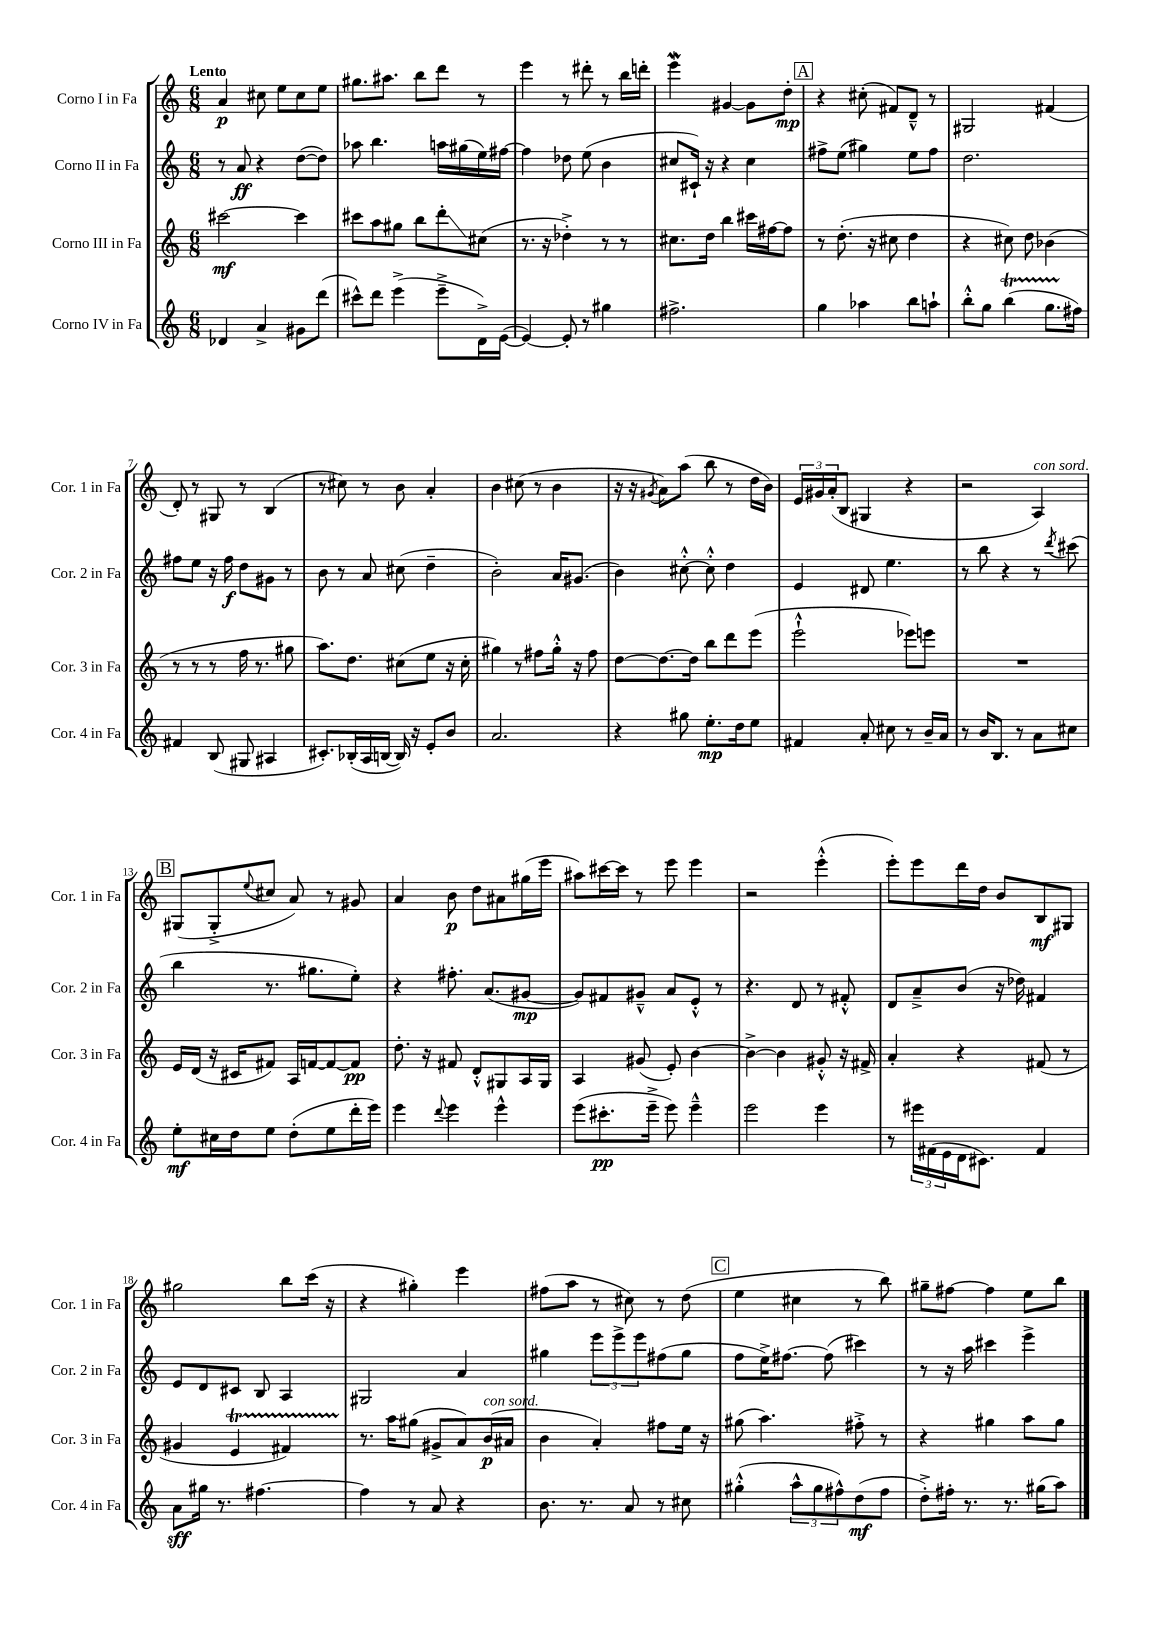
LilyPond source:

<<
\new StaffGroup <<
\new Staff = "s0" \with { instrumentName = "Corno I in Fa" shortInstrumentName = "Cor. 1 in Fa" } {
    \clef treble \key c \major \numericTimeSignature \time 6/8 \tempo "Lento"
    a'4\p cis''8 e''8 cis''8 e''8 |
    gis''8. ais''8. b''8 d'''8 r8 |
    e'''4 r8 dis'''8-. r8 b''16 d'''16-. |
    e'''4\mordent gis'4~ gis'8 d''8-.\mp |
    \mark \markup { \box "A" } r4 cis''8-.( fis'8) d'8---^ r8 |
    gis2 fis'4( |
    d'8-.) r8 gis8 r8 b4( |
    r8 cis''8) r8 b'8 a'4-. |
    b'4 cis''8( r8 b'4 |
    r16 r16 \acciaccatura { gis'8 } a'8) a''8( b''8 r8 d''16 b'16) |
    \tuplet 3/2 { e'16 gis'16 a'16-.( } b8 gis4 r4 |
    r2 a4^\markup { \italic "con sord." }) |
    \mark \markup { \box "B" } gis8( gis8-.-> \appoggiatura { e''8 } cis''8 a'8) r8 gis'8 |
    a'4 b'8\p d''8 ais'8 gis''16( e'''16 |
    ais''8) cis'''16~ cis'''16 r8 e'''8 e'''4 |
    r2 e'''4-.-^( |
    e'''8-.) e'''8 d'''16 d''16 b'8 b8\mf gis8 |
    gis''2 b''8 c'''16( r16 |
    r4 gis''4-.) e'''4 |
    fis''8( a''8 r8 cis''8) r8 d''8( |
    \mark \markup { \box "C" } e''4 cis''4 r8 b''8) |
    gis''8-- fis''8~ fis''4 e''8 b''8 \bar "|." |
}
\new Staff = "s1" \with { instrumentName = "Corno II in Fa" shortInstrumentName = "Cor. 2 in Fa" } {
    \clef treble \key c \major \numericTimeSignature \time 6/8
    r8 a'8\ff r4 d''8~( d''8) |
    aes''8 b''4. a''16 gis''16( e''16) fis''16~ |
    fis''4 des''8 e''8( b'4 |
    cis''8 cis'16-!) r16 r4 cis''4 |
    \mark \markup { \box "A" } fis''8-> e''8( gis''4) e''8 fis''8 |
    d''2. |
    fis''8 e''8 r16 fis''16\f d''8 gis'8 r8 |
    b'8 r8 a'8 cis''8( d''4-- |
    b'2-.) a'16 gis'8.( |
    b'4) cis''8~-.-^ cis''8-.-^ d''4 |
    e'4 dis'8 e''4. |
    r8 b''8 r4 r8 \acciaccatura { d'''8 } cis'''8( |
    \mark \markup { \box "B" } b''4 r8. gis''8. e''8-.) |
    r4 fis''8.-. a'8.( gis'8~\mp |
    gis'8) fis'8 gis'8---^ a'8 e'8-.-^ r8 |
    r4. d'8 r8 fis'8-.-^ |
    d'8 a'8---> b'8( r16 des''16) fis'4 |
    e'8 d'8 cis'8 b8 a4 |
    gis2 a'4 |
    gis''4 \tuplet 3/2 { e'''8 e'''8-> e'''8 } fis''8( gis''8 |
    \mark \markup { \box "C" } f''8 e''16->) fis''8.~ fis''8( cis'''4) |
    r8 r16 a''16 cis'''4 e'''4-> \bar "|." |
}
\new Staff = "s2" \with { instrumentName = "Corno III in Fa" shortInstrumentName = "Cor. 3 in Fa" } {
    \clef treble \key c \major \numericTimeSignature \time 6/8
    cis'''2~\mf cis'''4 |
    cis'''8 a''8 gis''8 b''8 d'''8-.\glissando cis''8( |
    r8. r16 des''4-.->) r8 r8 |
    cis''8. d''16 b''4 cis'''16 fis''16~ fis''8 |
    \mark \markup { \box "A" } r8 d''8.-.( r16 cis''8 d''4 |
    r4 cis''8) d''8 bes'4( |
    r8 r8 r8 f''16 r8. gis''8 |
    a''8.) d''8. cis''8( e''8 r16 cis''16-. |
    gis''4) r8 fis''8 gis''16-.-^ r16 fis''8 |
    d''8~ d''8.~ d''16 b''8 d'''8 e'''8( |
    e'''2-!-^ ees'''8) e'''8 |
    R2. |
    \mark \markup { \box "B" } e'16 d'16( r16 cis'16 fis'8) a16 f'16~ f'8~ f'8\pp |
    d''8.-. r16 fis'8 d'8-.-^ gis8 a16 gis16 |
    a4 gis'8( e'8-.) b'4~ |
    b'4~-> b'4 gis'8-.-^ r16 fis'16-> |
    a'4-. r4 fis'8( r8 |
    gis'4 e'4\startTrillSpan fis'4) |
    r8.\stopTrillSpan a''16 gis''8( gis'8-> a'8) b'16\p^\markup { \italic "con sord." }( ais'16 |
    b'4 a'4-.) fis''8 e''16 r16 |
    \mark \markup { \box "C" } gis''8( a''4.) fis''8-.-> r8 |
    r4 gis''4 a''8 gis''8 \bar "|." |
}
\new Staff = "s3" \with { instrumentName = "Corno IV in Fa" shortInstrumentName = "Cor. 4 in Fa" } {
    \clef treble \key c \major \numericTimeSignature \time 6/8
    des'4 a'4-> gis'8 d'''8( |
    cis'''8-^) d'''8 e'''4->( e'''8---> d'16->) e'16~( |
    e'4~) e'8-. r8 gis''4 |
    fis''2.-> |
    \mark \markup { \box "A" } g''4 aes''4 b''8 a''8-! |
    b''8-.-^ g''8 b''4\startTrillSpan( g''8. fis''16\stopTrillSpan) |
    fis'4 b8( gis8 ais4 |
    cis'8.-.) bes16-.( a16 b16~ b16) r16 e'8-. b'8 |
    a'2. |
    r4 gis''8 e''8.-.\mp d''16 e''8 |
    fis'4 a'8-. cis''8 r8 b'16-- a'16 |
    r8 b'16 b8. r8 a'8 cis''8 |
    \mark \markup { \box "B" } e''8-.\mf cis''16 d''16 e''8 d''8-.( e''8 d'''16-. e'''16) |
    e'''4 \appoggiatura { d'''8 } e'''4 e'''4-^ |
    e'''8( cis'''8.-.\pp e'''16---> e'''8) e'''4---^ |
    e'''2 e'''4 |
    r8 \tuplet 3/2 { eis'''16 fis'16( e'16 } d'16 cis'8.) fis'4 |
    a'8\sff gis''16 r8. fis''4.~ |
    fis''4 r8 a'8 r4 |
    b'8. r8. a'8 r8 cis''8 |
    \mark \markup { \box "C" } gis''4-.-^( \tuplet 3/2 { a''8-^ gis''8 fis''8-^) } d''8\mf( fis''8 |
    d''8-.->) fis''16-. r8. r8. gis''16( a''8) \bar "|." |
}
>>
>>
